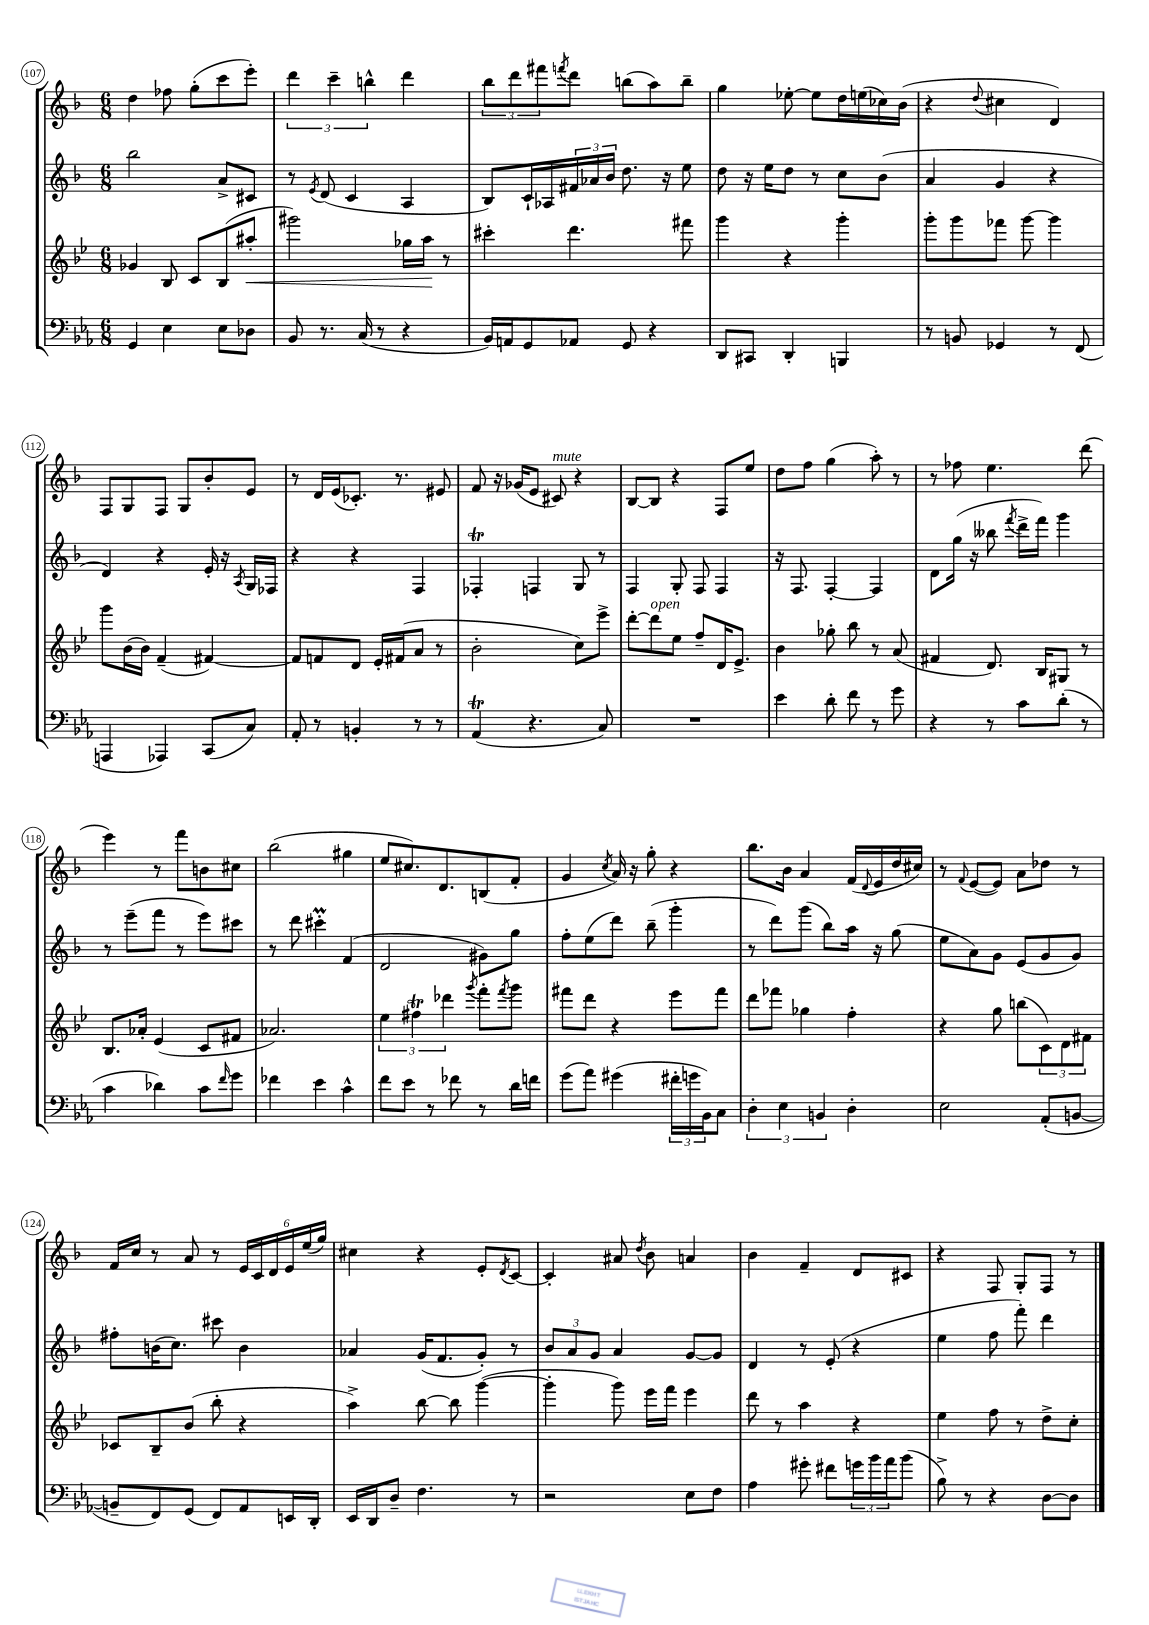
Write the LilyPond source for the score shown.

<<
\new StaffGroup <<
\new Staff = "s0" {
    \clef treble \key f \major \numericTimeSignature \time 6/8
    d''4 fes''8 g''8-.( c'''8 e'''8-.) |
    \tuplet 3/2 { d'''4 c'''4-- b''4-^ } d'''4 |
    \tuplet 3/2 { bes''8 d'''8 fis'''8 } \acciaccatura { f'''8 } d'''8 b''8( a''8) b''8-- |
    g''4 ees''8~-. ees''8 d''16 e''16( ces''16) bes'16( |
    r4 \appoggiatura { d''8 } cis''4 d'4) |
    f8 g8 f8 g8 bes'8-. e'8 |
    r8 d'16 e'16( ces'8.-.) r8. eis'8 |
    f'8 r16 ges'16( e'8 cis'8^\markup { \italic "mute" }) r4 |
    bes8~ bes8 r4 f8 e''8 |
    d''8 f''8 g''4( a''8-.) r8 |
    r8 fes''8 e''4. d'''8( |
    e'''4) r8 f'''8 b'8 cis''8 |
    bes''2( gis''4 |
    e''8 cis''8.) d'8. b8( f'8-. |
    g'4 \acciaccatura { c''8 } a'16) r16 g''8-. r4 |
    bes''8. bes'16 a'4 f'16( \appoggiatura { d'8 } e'16 d''16 cis''16) |
    r8 \appoggiatura { f'8 } e'8~( e'8) a'8 des''8 r8 |
    f'16 c''16 r8 a'8 r8 \tuplet 6/4 { e'16 c'16 d'16 e'16 e''16( g''16) } |
    cis''4 r4 e'8-. \acciaccatura { d'8 } c'8~ |
    c'4-. ais'8 \acciaccatura { d''8 } bes'8 a'4 |
    bes'4 f'4-- d'8 cis'8 |
    r4 f8 g8-. f8 r8 \bar "|." |
}
\new Staff = "s1" {
    \clef treble \key f \major \numericTimeSignature \time 6/8
    bes''2 a'8-> cis'8 |
    r8 \acciaccatura { e'8 } d'8( c'4 a4 |
    bes8) c'16-! aes16 \tuplet 3/2 { fis'16 aes'16 bes'16 } d''8. r16 e''8 |
    d''8 r16 e''16 d''8 r8 c''8 bes'8( |
    a'4 g'4 r4 |
    d'4) r4 e'16-. r16 \acciaccatura { a8 } g16 fes16 |
    r4 r4 f4 |
    fes4-.\trill f4 g8 r8 |
    f4 g8-. f8 f4 |
    r16 f8. f4~-. f4 |
    d'8 g''16( r16 beses''8 \acciaccatura { f'''8 } d'''16-> f'''16) g'''4 |
    r8 e'''8--( f'''8 r8 e'''8) cis'''8 |
    r8 d'''8 cis'''4-.\prall f'4( |
    d'2 gis'8) g''8 |
    f''8-. e''8( d'''8) bes''8--( g'''4-. |
    r8 d'''8) g'''8( bes''8) a''16 r16 g''8( |
    e''8 a'8) g'8 e'8( g'8 g'8) |
    fis''8-. b'16( c''8.) cis'''8 b'4 |
    aes'4 g'16( f'8. g'8-.) r8 |
    \tuplet 3/2 { bes'8 a'8 g'8 } a'4 g'8~ g'8 |
    d'4 r8 e'8-.( r4 |
    e''4 f''8 f'''8-.) d'''4 \bar "|." |
}
\new Staff = "s2" {
    \clef treble \key bes \major \numericTimeSignature \time 6/8
    ges'4 bes8 c'8 bes8( ais''8-.\< |
    gis'''2) ges''16 a''16\! r8 |
    cis'''4-. d'''4. fis'''8 |
    g'''4 r4 g'''4-. |
    g'''8-. g'''8 fes'''8 g'''8~ g'''4 |
    g'''8 bes'16( bes'16) f'4--( fis'4~) |
    fis'8 f'8 d'8 ees'16-. fis'16( a'8 r8 |
    bes'2-. c''8) ees'''8-> |
    d'''8~-. d'''8^\markup { \italic "open" } ees''8 f''8-- d'16 ees'8.-> |
    bes'4 ges''8-. bes''8 r8 a'8( |
    fis'4 d'8.) bes16 gis8 r8 |
    bes8. aes'16-. ees'4( c'8 fis'8 |
    aes'2.) |
    \tuplet 3/2 { ees''4 fis''4\trill des'''4 } \acciaccatura { g'''8 } f'''8-. \acciaccatura { f'''8 } g'''8 |
    fis'''8 d'''8 r4 ees'''8 fis'''8 |
    d'''8 fes'''8 ges''4 f''4-. |
    r4 g''8 b''8( \tuplet 3/2 { c'8) d'8 fis'8 } |
    ces'8 bes8-- bes'8( bes''8-. r4 |
    a''4->) bes''8~ bes''8 g'''4~( |
    g'''4-. g'''8) ees'''16 f'''16 ees'''4 |
    d'''8 r8 a''4 r4 |
    ees''4 f''8 r8 d''8-> c''8-. \bar "|." |
}
\new Staff = "s3" {
    \clef bass \key ees \major \numericTimeSignature \time 6/8
    g,4 ees4 ees8 des8 |
    bes,8 r8. c16( r8 r4 |
    bes,16) a,16 g,8 aes,8 g,8 r4 |
    d,8 cis,8 d,4-. b,,4 |
    r8 b,8 ges,4 r8 f,8( |
    a,,4 aes,,4) c,8( c8) |
    aes,8-. r8 b,4-. r8 r8 |
    aes,4\trill( r4. c8) |
    R2. |
    ees'4 d'8-. f'8 r8 g'8 |
    r4 r8 c'8 d'8-.( r8 |
    c'4 des'4) c'8 \grace { f'16 } g'8 |
    fes'4 ees'4 c'4-^ |
    f'8 ees'8 r8 fes'8 r8 d'16 f'16 |
    g'8( aes'8) gis'4( \tuplet 3/2 { fis'16-. g'16 bes,16) } c8 |
    \tuplet 3/2 { d4-. ees4 b,4 } d4-. |
    ees2 aes,8-.( b,8~ |
    b,8-- f,8) g,8( f,8) aes,8 e,16 d,16-. |
    ees,16 d,16 d8-- f4. r8 |
    r2 ees8 f8 |
    aes4 gis'8-. fis'8 \tuplet 3/2 { g'16 bes'16 aes'16 } bes'8( |
    bes8->) r8 r4 d8~ d8 \bar "|." |
}
>>
>>
\layout { \context { \Score currentBarNumber = #107 \override BarNumber.stencil = #(make-stencil-circler 0.1 0.3 ly:text-interface::print) } }
